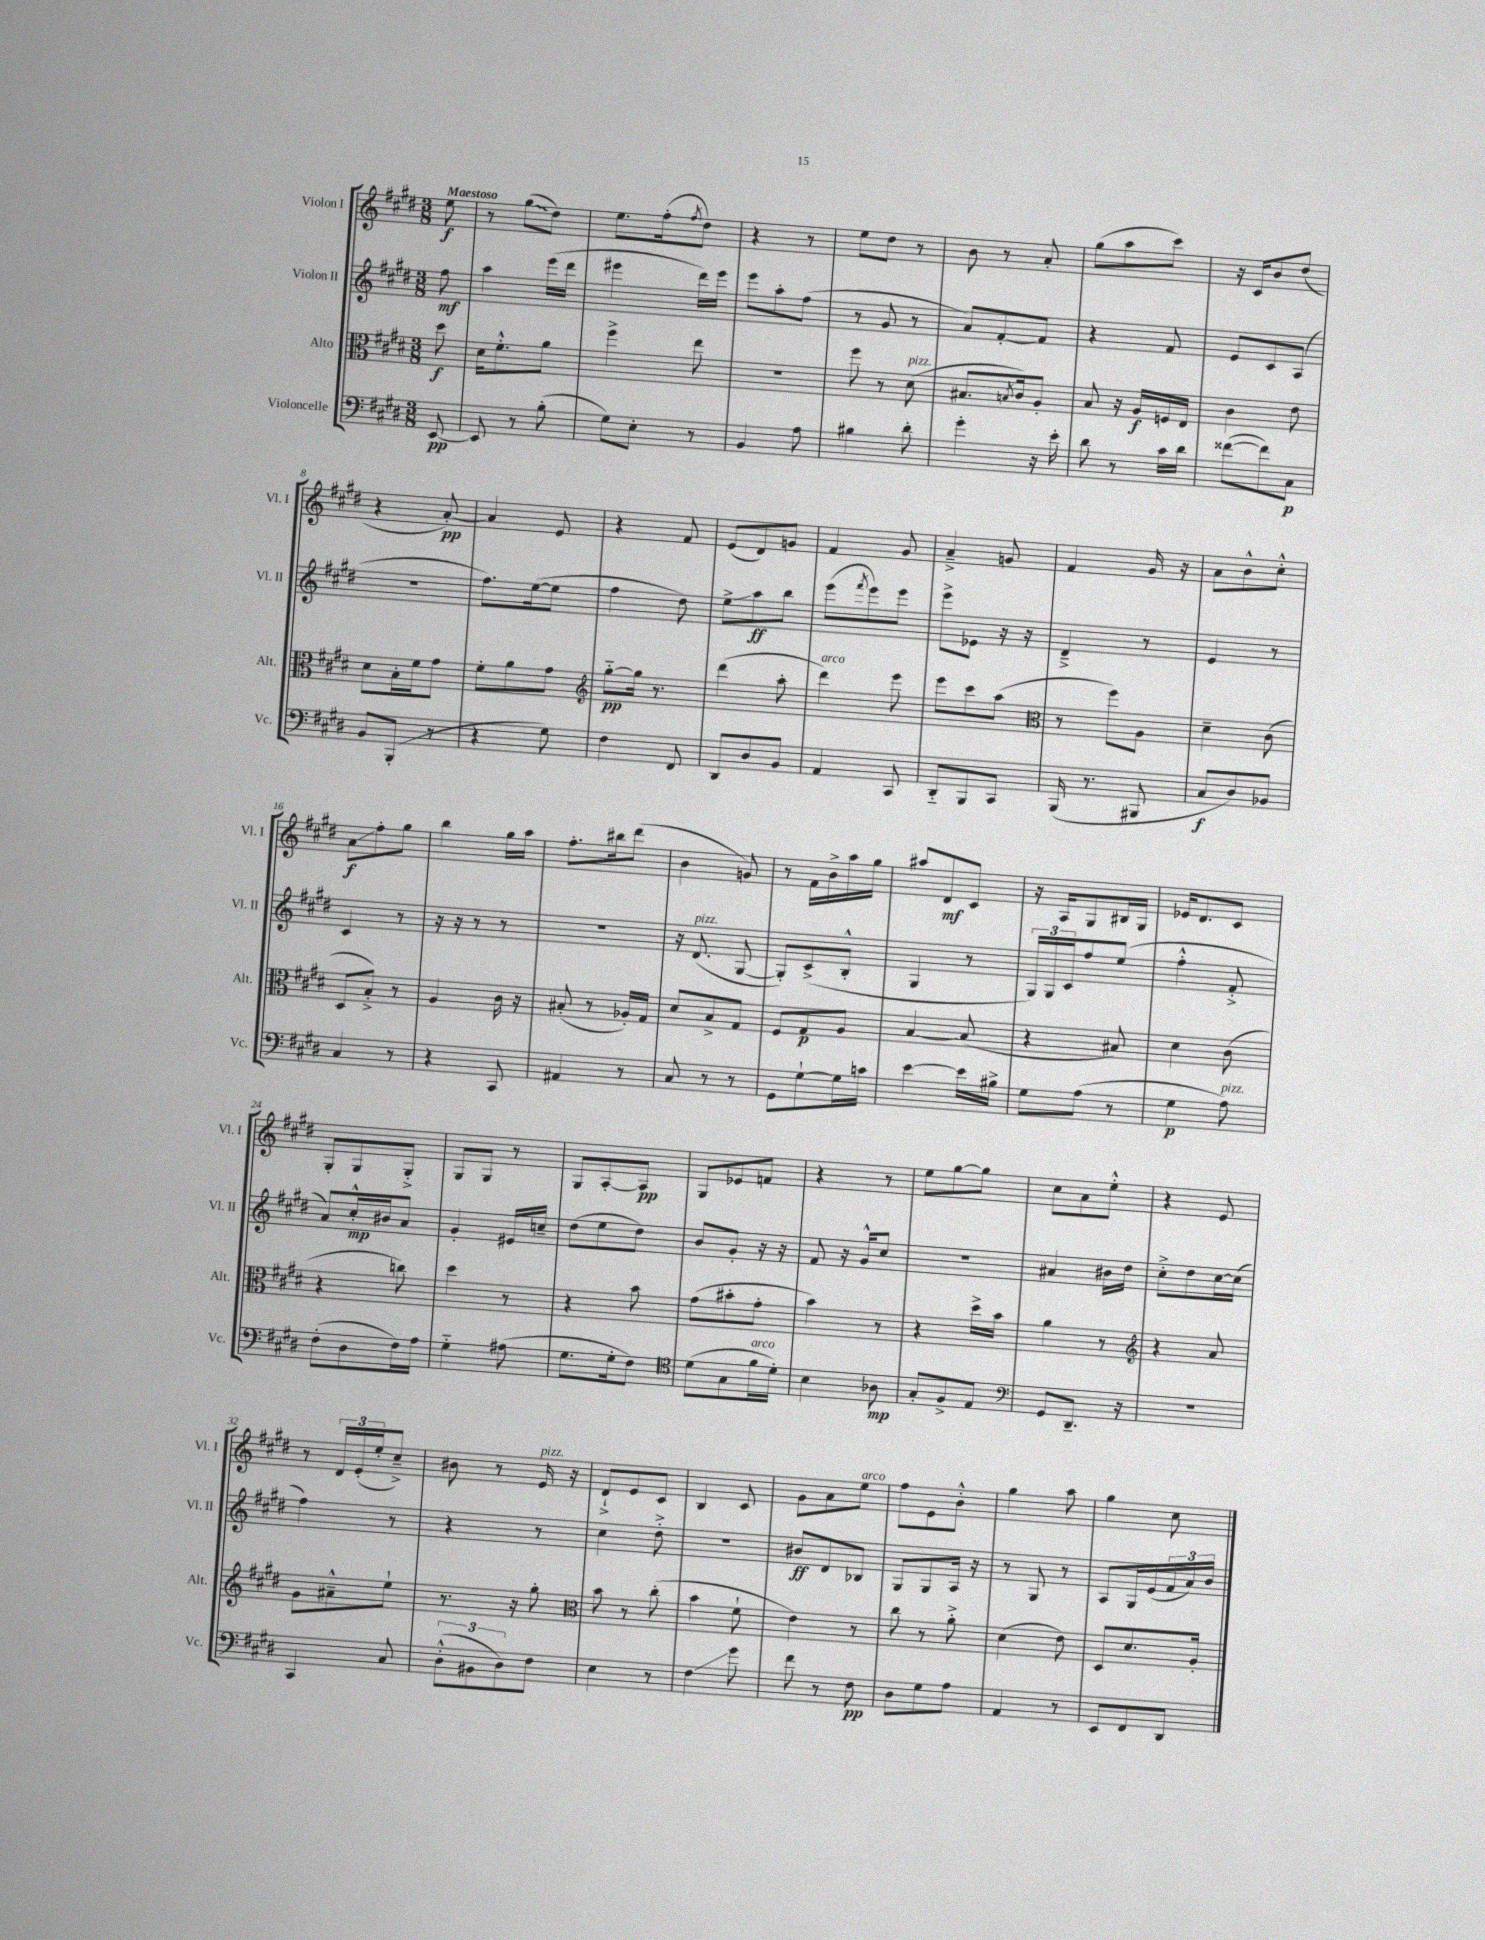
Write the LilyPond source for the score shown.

<<
\new StaffGroup <<
\new Staff = "s0" \with { instrumentName = "Violon I" shortInstrumentName = "Vl. I" } {
    \clef treble \key e \major \numericTimeSignature \time 3/8 \partial 8 \tempo "Maestoso"
    e''8\f |
    r8 \once \override Glissando.style = #'zigzag gis''8\glissando( dis''8) |
    e''8. fis''16-.( \acciaccatura { fis''8 } dis''8) |
    r4 r8 |
    e''8 dis''8 r8 |
    b'8 r8 a'8-. |
    gis''8( a''8 cis'''8) |
    r16 cis'16 b'8 dis''8( |
    r4 a'8~-.\pp) |
    a'4 e'8 |
    r4 fis'8 |
    e'8( dis'8) g'8 |
    fis'4 gis'8 |
    a'4---> g'8 |
    fis'4 gis'16 r16 |
    a'8 b'8-^ cis''8-.-^ |
    a'8\glissando\f fis''8-. gis''8 |
    b''4 gis''16 a''16 |
    fis''8.-. bis''16 dis'''8( |
    b'4 g'8) |
    r8 fis'16 b'16-> a''16 gis''16 |
    ais''8 dis'8\mf cis'8 |
    r16 a16 gis8 bis16 gis16 |
    ees'16 dis'8. cis'8 |
    gis8-. gis8 gis8-.-> |
    gis8 gis8 r8 |
    gis8 a8~-. a8\pp |
    gis8 ees'8 f'8 |
    r4 r8 |
    e''8 gis''8~ gis''8 |
    cis''8 a'8 e''8-.-^ |
    r4 e'8 |
    r8 \tuplet 3/2 { dis'16 e'16-.( e''16-. } cis''8--->) |
    bis'8 r8 e'16^\markup { \italic "pizz." } r16 |
    dis'8-!-> e'8 cis'8 |
    b4 cis'8 |
    gis'8 a'8 e''8^\markup { \italic "arco" } |
    fis''8 e'8 b'8-.-^ |
    gis''4 a''8 |
    gis''4 cis''8 \bar "|." |
}
\new Staff = "s1" \with { instrumentName = "Violon II" shortInstrumentName = "Vl. II" } {
    \clef treble \key e \major \numericTimeSignature \time 3/8 \partial 8
    fis''8\mf |
    a''4 e'''16( dis'''16 |
    eis'''4 dis'''16) eis'''16 |
    e'''8 a''8-. fis''8( |
    r8 gis'8 r8 |
    a'8) fis'8~-. fis'8 |
    r4 fis'8 |
    e'8 cis'8 a8( |
    R4. |
    fis''8.) e''16~( e''8 |
    fis''4 dis''8) |
    e''8->\glissando a''8\ff b''8 |
    e'''8( \acciaccatura { fis'''8 } e'''8) e'''8 |
    e'''8-> ees'8 r16 r16 |
    dis'4---> r8 |
    e'4 r8 |
    cis'4 r8 |
    r16 r16 r8 r8 |
    R4. |
    r16 dis'8.^\markup { \italic "pizz." }( gis8~ |
    gis8-.) cis'8->( b8-.-^ |
    gis4 r8 |
    \tuplet 3/2 { gis16) gis16 cis'16 } fis''8 e''8( |
    fis''4-.-^ fis'8-.-> |
    a'8) cis''16-.-^\mp bis'16 a'8 |
    gis'4-. eis'16 c''16-- |
    dis''8( e''8 dis''8) |
    b'8 gis'8-. r16 r16 |
    fis'8 r16 gis'16-^ cis''8 |
    R4. |
    ais'4 bis'16 dis''16 |
    cis''8-.-> dis''8 cis''16~ cis''16( |
    fis''4) r8 |
    r4 r8 |
    cis''4 dis''8-.-> |
    R4. |
    bis'8\ff dis'8 bes8 |
    gis8 gis8 a16 r16 |
    r8 gis8 r8 |
    a8 gis16 e'16( \tuplet 3/2 { fis'16 a'16) b'16 } \bar "|." |
}
\new Staff = "s2" \with { instrumentName = "Alto" shortInstrumentName = "Alt." } {
    \clef alto \key e \major \numericTimeSignature \time 3/8 \partial 8
    dis''8\f |
    dis'16 fis'8.-.-^ a'8 |
    fis''4-> e''8 |
    R4. |
    fis''8 r8 dis'8^\markup { \italic "pizz." }( |
    bis8. \acciaccatura { b8 } cis'16) a8-. |
    b8 r16 a16\f f16 e16 |
    cis'4 e'8 |
    dis'8 b16-. fis'16 gis'8 |
    fis'8-. a'8 gis'8 |
    \clef treble gis''8~-_\pp gis''16 r8. |
    dis'''4( a''8-. |
    dis'''4^\markup { \italic "arco" }) e'''8 |
    e'''8 cis'''8 a''8( |
    \clef alto r8 fis''8) a8 |
    dis'4-- cis'8( |
    dis8 b8-.->) r8 |
    a4 cis'16 r16 |
    bis8-.( r8 aes16-.) gis16 |
    dis'8 b8-> gis8 |
    fis8 gis8\p a8 |
    b4~ b8( |
    r4 bis8) |
    dis'4 cis'8( |
    r4 c''8) |
    dis''4 r8 |
    r4 b'8 |
    gis'8( bis'8-. gis'8-. |
    b'4) r8 |
    r4 dis''16-> b'16 |
    a'4 r8 |
    \clef treble r4 a'8 |
    gis'8 ais'8---^ e''8-! |
    r8. r16 gis''8-. |
    \clef alto b'8 r8 cis''8-.( |
    b'4 fis'8-! |
    e'4) r8 |
    cis''8 r8 a'8-.-> |
    dis'4( e'8) |
    dis8 dis'8. a16-. \bar "|." |
}
\new Staff = "s3" \with { instrumentName = "Violoncelle" shortInstrumentName = "Vc." } {
    \clef bass \key e \major \numericTimeSignature \time 3/8 \partial 8
    e,8~\pp |
    e,8 r8 b8-.( |
    gis8) e8-. r8 |
    b,4 a8 |
    bis4 dis'8-. |
    gis'4-. r16 e'16-. |
    dis'8 r8 cis'16 dis'16 |
    fisis'8~( fisis'8) cis8\p |
    b,8 b,,8-.( r8 |
    r4 gis8) |
    fis4 fis,8 |
    dis,8 dis8 b,8 |
    a,4 cis,8 |
    dis,8-_ b,,8 cis,8 |
    b,,16( r8. bis,,8 |
    cis8\f dis8) bes,8 |
    cis4 r8 |
    r4 cis,8 |
    ais,4 r8 |
    cis8 r8 r8 |
    gis,8 gis8~-! gis16 c'16 |
    e'4~ e'16 bis16-> |
    gis8 a8( r8 |
    gis4\p a8^\markup { \italic "pizz." }) |
    fis8-.( dis8 fis16) a16 |
    gis4-_ ais8( |
    gis8. gis16-. fis8) |
    \clef tenor dis'8( gis8 fis'16^\markup { \italic "arco" } dis'16-.) |
    b4 aes8\mp |
    gis8-. fis8-> e8 |
    \clef bass gis,8 dis,8.-- r16 |
    r4. |
    cis,4 cis8 |
    \tuplet 3/2 { dis8-.-^( bis,8 dis8) } fis8 |
    e4 r8 |
    fis4\glissando gis'8 |
    fis'8 r8 fis8\pp |
    dis8 gis8 a8 |
    a,4 r8 |
    e,8 fis,8 dis,8 \bar "|." |
}
>>
>>
